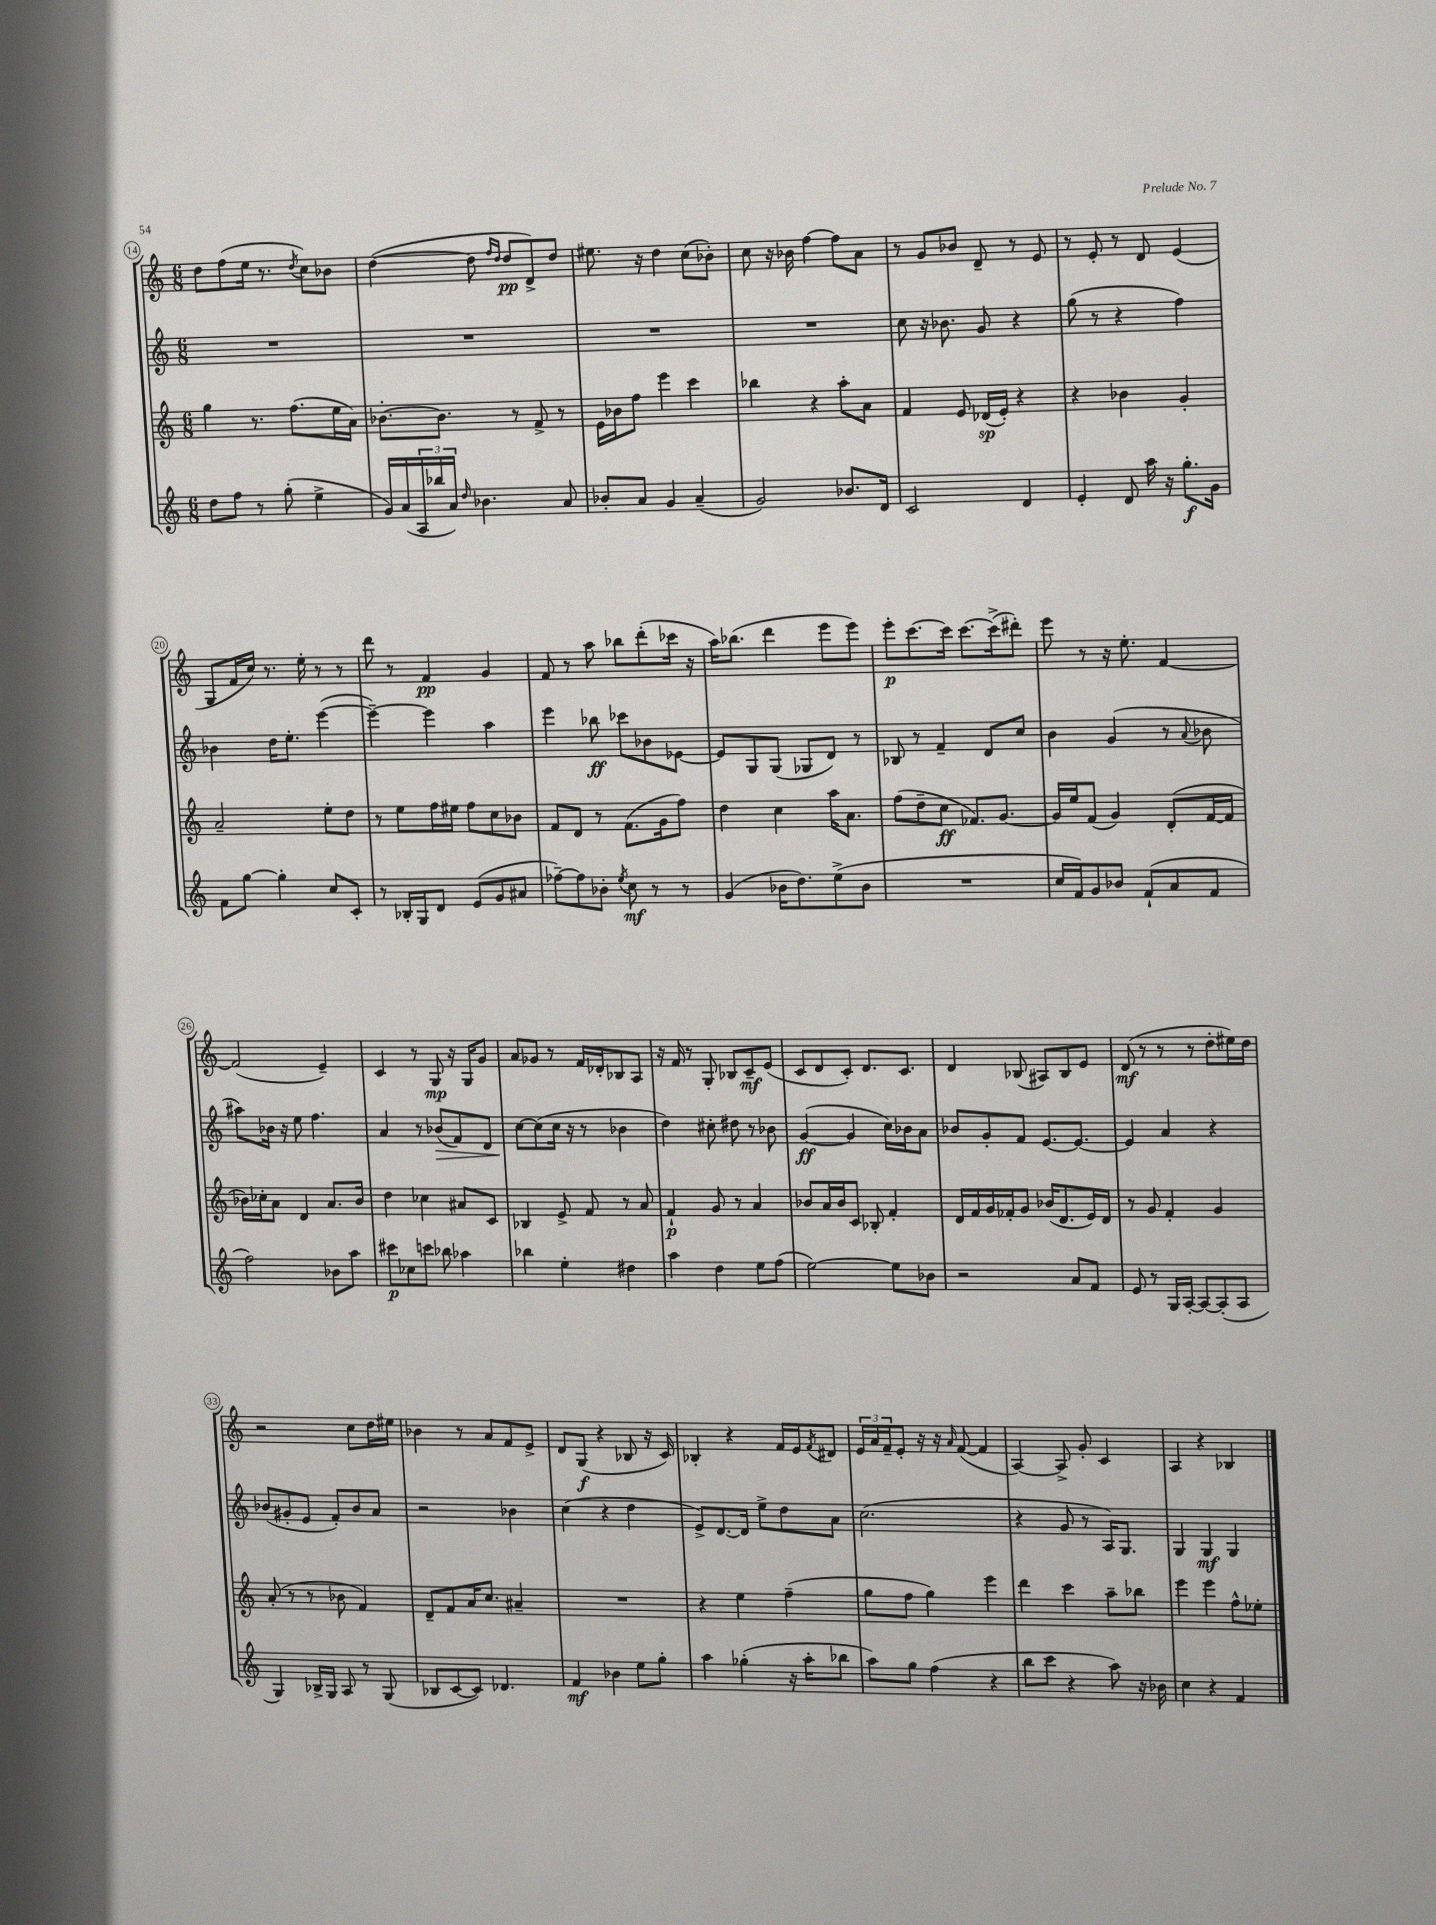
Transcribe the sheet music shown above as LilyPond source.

<<
\new StaffGroup <<
\new Staff = "s0" {
    \clef treble \key c \major \numericTimeSignature \time 6/8
    d''8 f''8( e''16 r8. \acciaccatura { d''8 } c''8) bes'8 |
    d''4~( d''8 \grace { f''16 d''16 } d''8\pp d'8->) d''8 |
    eis''8. r16 d''4 c''8( bes'8-.) |
    c''8 r16 bes'16 f''4~ f''8 a'8 |
    r8 g'8 bes'8 d'8-- r8 e'8 |
    r8 e'8-. r8 d'8 e'4( |
    g8 f'16 c''16) r8. e''16-. r8 r8 |
    d'''8 r8 f'4\pp g'4 |
    f'8 r8 a''8 bes''8 d'''8-.( ces'''16 r16 |
    a''16) bes''8.( d'''4 e'''8 e'''8) |
    e'''8-.\p c'''8.~ c'''16 c'''8.~ c'''16->( dis'''8-.) |
    e'''8 r8 r16 e''8.-. f'4~ |
    f'2( e'4--) |
    c'4 r8 g8\mp r16 g16 g'8 |
    a'8 ges'8 r8 f'16 des'16-. bes8 a8 |
    r16 f'16 r8 g8-. bes8 c'8--\mf e'8( |
    c'8 d'8 c'8-.) d'8. c'8. |
    d'4 bes8( ais8) bes8 e'8 |
    d'8\mf( r8 r8 r8 d''8-. eis''16) d''16 |
    r2 c''8 d''16 eis''16 |
    bes'4 r8 a'8 f'8 e'8-> |
    d'8 g8\f( r4 bes8 r16 c'16) |
    bes4-. r4 f'16 e'16 \acciaccatura { f'8 } dis'8 |
    \tuplet 3/2 { e'16 a'16 f'16-- } e'8-. r16 r16 \grace { a'16 } f'8~( f'4 |
    a4~) a8-> g'8-. c'4 |
    a4 r4 bes4 \bar "|." |
}
\new Staff = "s1" {
    \clef treble \key c \major \numericTimeSignature \time 6/8
    R2. |
    R2. |
    R2. |
    R2. |
    c''8 r16 bes'8. g'8 r4 |
    g''8( r8 r4 f''4) |
    bes'4 d''16 e''8.-. e'''4~( |
    e'''4~--) e'''4 a''4 |
    e'''4 bes''8\ff ces'''8 bes'8 ees'8~ |
    ees'8 g8 g8( ges8 d'8) r8 |
    bes8 r8 f'4-- d'8 c''8 |
    b'4 g'4( r8 \appoggiatura { a'8 } bes'8 |
    ais''8) bes'16 r16 e''8 f''4. |
    a'4 r8 bes'8\>( f'8) d'8 |
    c''8~\! c''8( c''16 r16 r8 bes'4 |
    d''4) cis''8-. dis''8 r8 bes'8 |
    g'4~\ff( g'4 c''16) bes'16 a'8 |
    bes'8 g'8-. f'8 e'8.~ e'8.~ |
    e'4 a'4 r4 |
    bes'8( gis'8-. e'8 f'8-.) bes'8 a'8 |
    r2 bes'4 |
    c''4( r4 d''4 |
    e'8->) d'8.~ d'16 e''8-> d''8 a'8 |
    c''2.( |
    r4 g'8 r8 a16) g8. |
    g4 g4\mf g4 \bar "|." |
}
\new Staff = "s2" {
    \clef treble \key c \major \numericTimeSignature \time 6/8
    g''4 r8. f''8.( e''16 a'16) |
    bes'8.~-. bes'8. r8 f'8-> r8 |
    e'16 bes'16 f''8 e'''4 c'''4 |
    bes''4 r4 a''8-. a'8 |
    f'4 e'8 des'16\sp( e'16-.) r4 |
    r4 bes'4 g'4-. |
    a'2-- e''8-. d''8 |
    r8 e''8 f''16 eis''16 f''8 c''8 bes'8 |
    f'8 d'8 r8 f'8.( g'16 f''8) |
    d''4 c''4 a''16 a'8. |
    f''8( d''8-- c''8\ff fes'8.) g'8.~ |
    g'16 e''16 f'8( g'4) d'8-.( f'16~ f'16 |
    bes'16) ces''16-. a'8 d'4 a'8. bes'16 |
    d''4 ces''4 ais'8 c'8 |
    bes4 e'8-> f'8 r8 a'8 |
    f'4-!\p g'8 r8 a'4 |
    bes'8 a'16 bes'16 c'8 bes8-. f'4-. |
    d'16 f'16 g'16 fes'16-. g'8 bes'16( d'8. e'16) d'16 |
    r8 g'8 f'4-. g'4 |
    a'8-.( r8 r8 bes'8 f'4) |
    d'8-- f'8 a'16 c''8. ais'4-- |
    R2. |
    r4 e''4 f''4--( |
    g''8 f''8 g''4) e'''4 |
    d'''4 c'''4 a''8-- bes''8 |
    e'''4 e'''4 f''8-^ ees''8-. \bar "|." |
}
\new Staff = "s3" {
    \clef treble \key c \major \numericTimeSignature \time 6/8
    d''8 f''8 r8 g''8-.( e''4-> |
    g'16) a'16( \tuplet 3/2 { a16 bes''16 a'16) } \grace { d''16 } bes'4. a'8 |
    bes'8-. a'8 g'4 a'4--( |
    g'2) bes'8. d'16 |
    c'2 d'4 |
    e'4-. d'8 a''16 r16 g''8.-.\f g'16 |
    f'8 g''8~ g''4-. c''8 c'8-. |
    r8 bes16-. g16 d'8 e'8( g'8 ais'8 |
    fes''8~--) fes''8 bes'8-. \acciaccatura { e''8 } c''8\mf r8 r8 |
    g'4( bes'16 d''8.) e''8->( bes'8 |
    R2. |
    c''16 f'16) g'8 bes'8 f'8-!( a'8 f'8 |
    f''2) bes'8 a''8 |
    cis'''8\p ces''8 c'''8 bes''8 aes''4 |
    bes''4 e''4-. dis''4 |
    a''4 d''4 e''8 f''8( |
    e''2~) e''8 bes'8 |
    r2 a'8 f'8 |
    e'8 r8 g16 a16~-. a8~ a8-.( a8 |
    g4) bes16-> g16 a8 r8 g8( |
    bes8 c'8~ c'8) des'4. |
    f'4\mf bes'4 e''8 g''8-. |
    a''4 ges''4-.( r16 a''16-. bes''8 |
    a''8) g''8 f''4( r4 |
    b''8 c'''8 r4 a''8) r16 bes'16 |
    c''4 r4 f'4 \bar "|." |
}
>>
>>
\layout { \context { \Score currentBarNumber = #14 \override BarNumber.stencil = #(make-stencil-circler 0.1 0.3 ly:text-interface::print) } }
